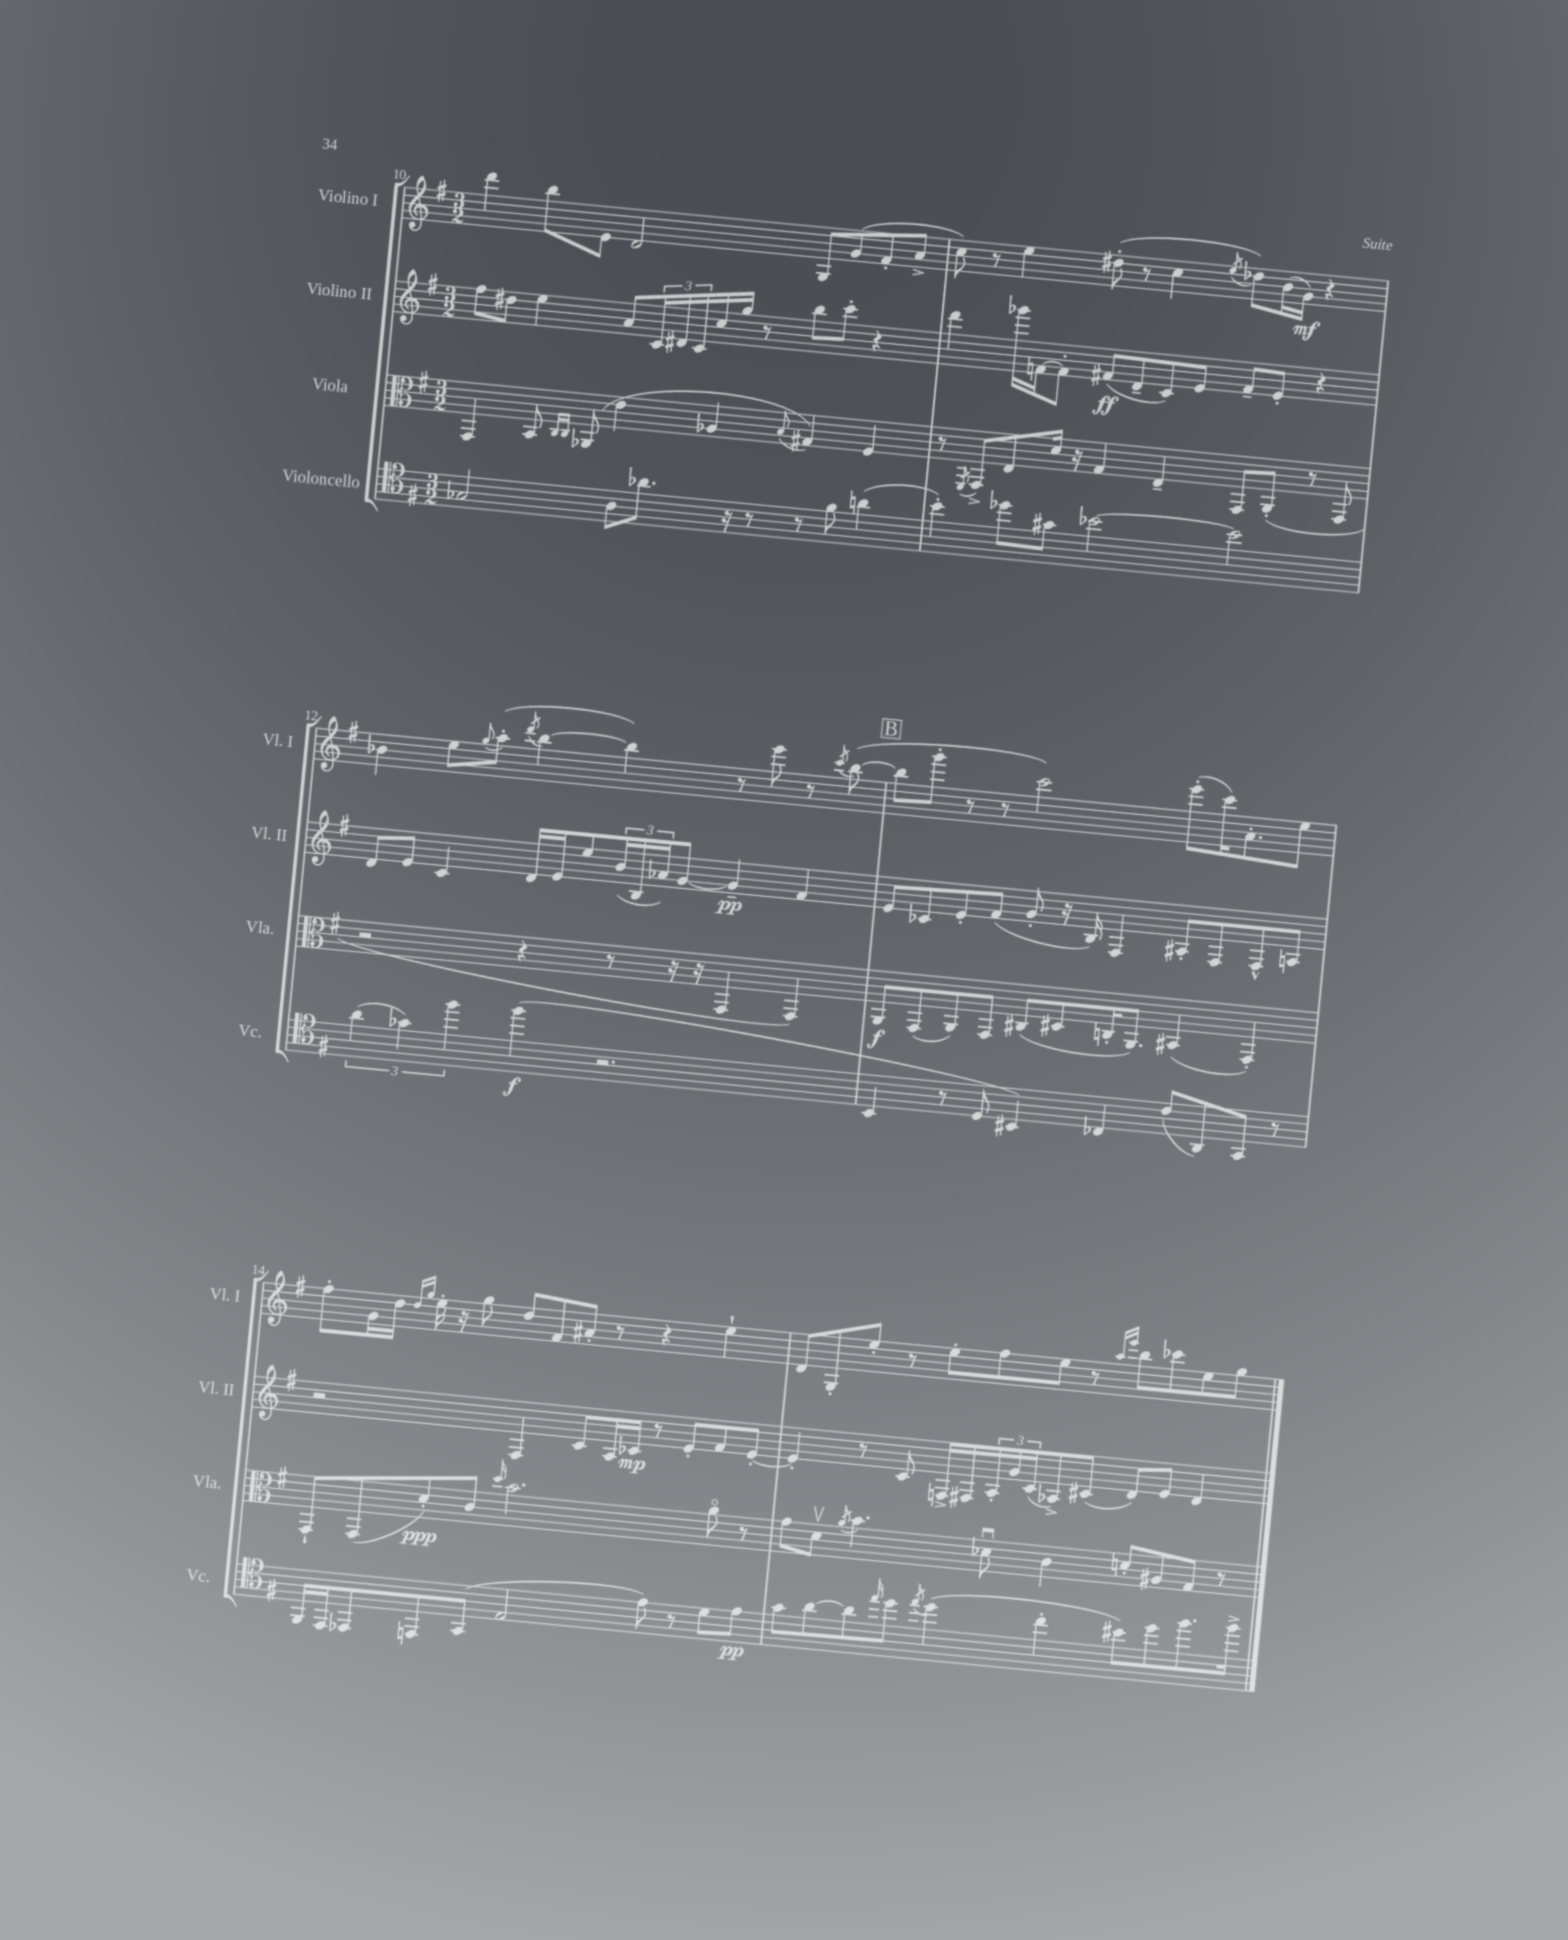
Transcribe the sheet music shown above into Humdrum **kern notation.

**kern	**kern	**kern	**kern
*staff4	*staff3	*staff2	*staff1
*clefC4	*clefC3	*clefG2	*clefG2
*k[f#]	*k[f#]	*k[f#]	*k[f#]
*M3/2	*M3/2	*M3/2	*M3/2
2G-	4GG	8ff#	4ddd
.	.	8dd#	.
.	8BB	4ee	8bb
.	16qqC	.	.
.	16qqC	.	.
.	(8AA-	.	8e
8A	4e	8a	2d
8.a-	.	24c	.
.	.	24d#	.
.	.	24c	.
.	4A-	16cc	.
16r	.	16gg	.
8r	.	8r	.
.	8qqB	.	.
8r	4G#)	8bb	8G
8f#	.	8ccc'	(8g
(4a	4F#	4r	8f#'
.	.	.	8a^
=	=	=	=
4b')	8r	4ddd	8cc)
.	8qFF#	.	.
.	8GG^	.	8r
8dd-	8E	16ggg-	4ee
.	.	[16f	.
8g#	16d	8f']	.
.	16r	.	.
[2b-	4G	(8f#	(8dd#'
.	.	8d~	8r
.	4E~	8c)	4cc
.	.	8e	.
.	.	.	8qee
2b-]	8GG	8f#~	8dd-)
.	(8AA'	8e'	(16b
.	.	.	16g)
.	8r	4r	4r
.	8GG	.	.
=	=	=	=
(6a	2r	8d	4b-
.	.	8e	.
6g-)	.	.	.
.	.	4c	8ee
6ff#	.	.	.
.	.	.	8qqgg
.	.	.	(8aa'
.	.	.	8qddd
(4ff#	4r	16d	[4bb
.	.	16e	.
.	.	8ee	.
2.r	8r	(24b	4bb])
.	.	24B	.
.	.	24a-)	.
.	16r	[8g	.
.	16r	.	.
.	4GG	4g~]	8r
.	.	.	8eee
.	4GG)	4f#	8r
.	.	.	8qccc
.	.	.	([8bb
=	=	=	=
4BB	8AA	8e	8bb]
.	(8GG	8c-	8ggg'
8r	8AA)	8e'	8r
8D	8GG	(8f#	8r
4BB#)	(8C#	8g'	2ccc)
.	8D#	16r	.
.	.	16B)	.
4C-	16C'	4F#	.
.	8.AA)	.	.
(8c	(4BB#	8A#'	(8eee'
8AA)	.	8F#	16ccc)
.	.	.	8.a'
8GG	4GG')	8F#^^	.
8r	.	8A	8ee
=	=	=	=
16FF#	8GG`	2r	8ff#'
16EE	.	.	.
8EE-	(8GG	.	16g
.	.	.	16dd
.	.	.	16qqdd
.	.	.	16qqgg
8EE	8d')	.	16ee'
.	.	.	16r
(8GG	8c	.	8gg
.	16qqdd	.	.
2E	2.b	4F#	8dd
.	.	.	8f#
.	.	8c	8a#'
.	.	16A	8r
.	.	16c-	.
8e)	.	8r	4r
8r	.	8e'	.
8d	8ao	8f#	4ee`
8e	8r	[8e'	.
=	=	=	=
8g	8g	4e']	8d
[8a	8dv	.	8G'
.	8qa	.	.
8a]	4.b	8r	8ee'
16qqee	.	.	.
8dd	.	8c	8r
8qee	.	.	.
(4dd	.	16F^	8ee'
.	.	16F#	.
.	8d-u	24A'	8ff#
.	.	24g	.
.	.	(24c	.
4cc'	4c	8A-^)	8ee
.	.	(8c#	8r
.	.	.	16qqaa
.	.	.	16qqeee
8b#)	8d'	8d)	8bb
8dd	8A#	8e	8ccc-
8.ff#	8G	4d	8ee
.	8r	.	8gg
16ff#^	.	.	.
==	==	==	==
*-	*-	*-	*-
